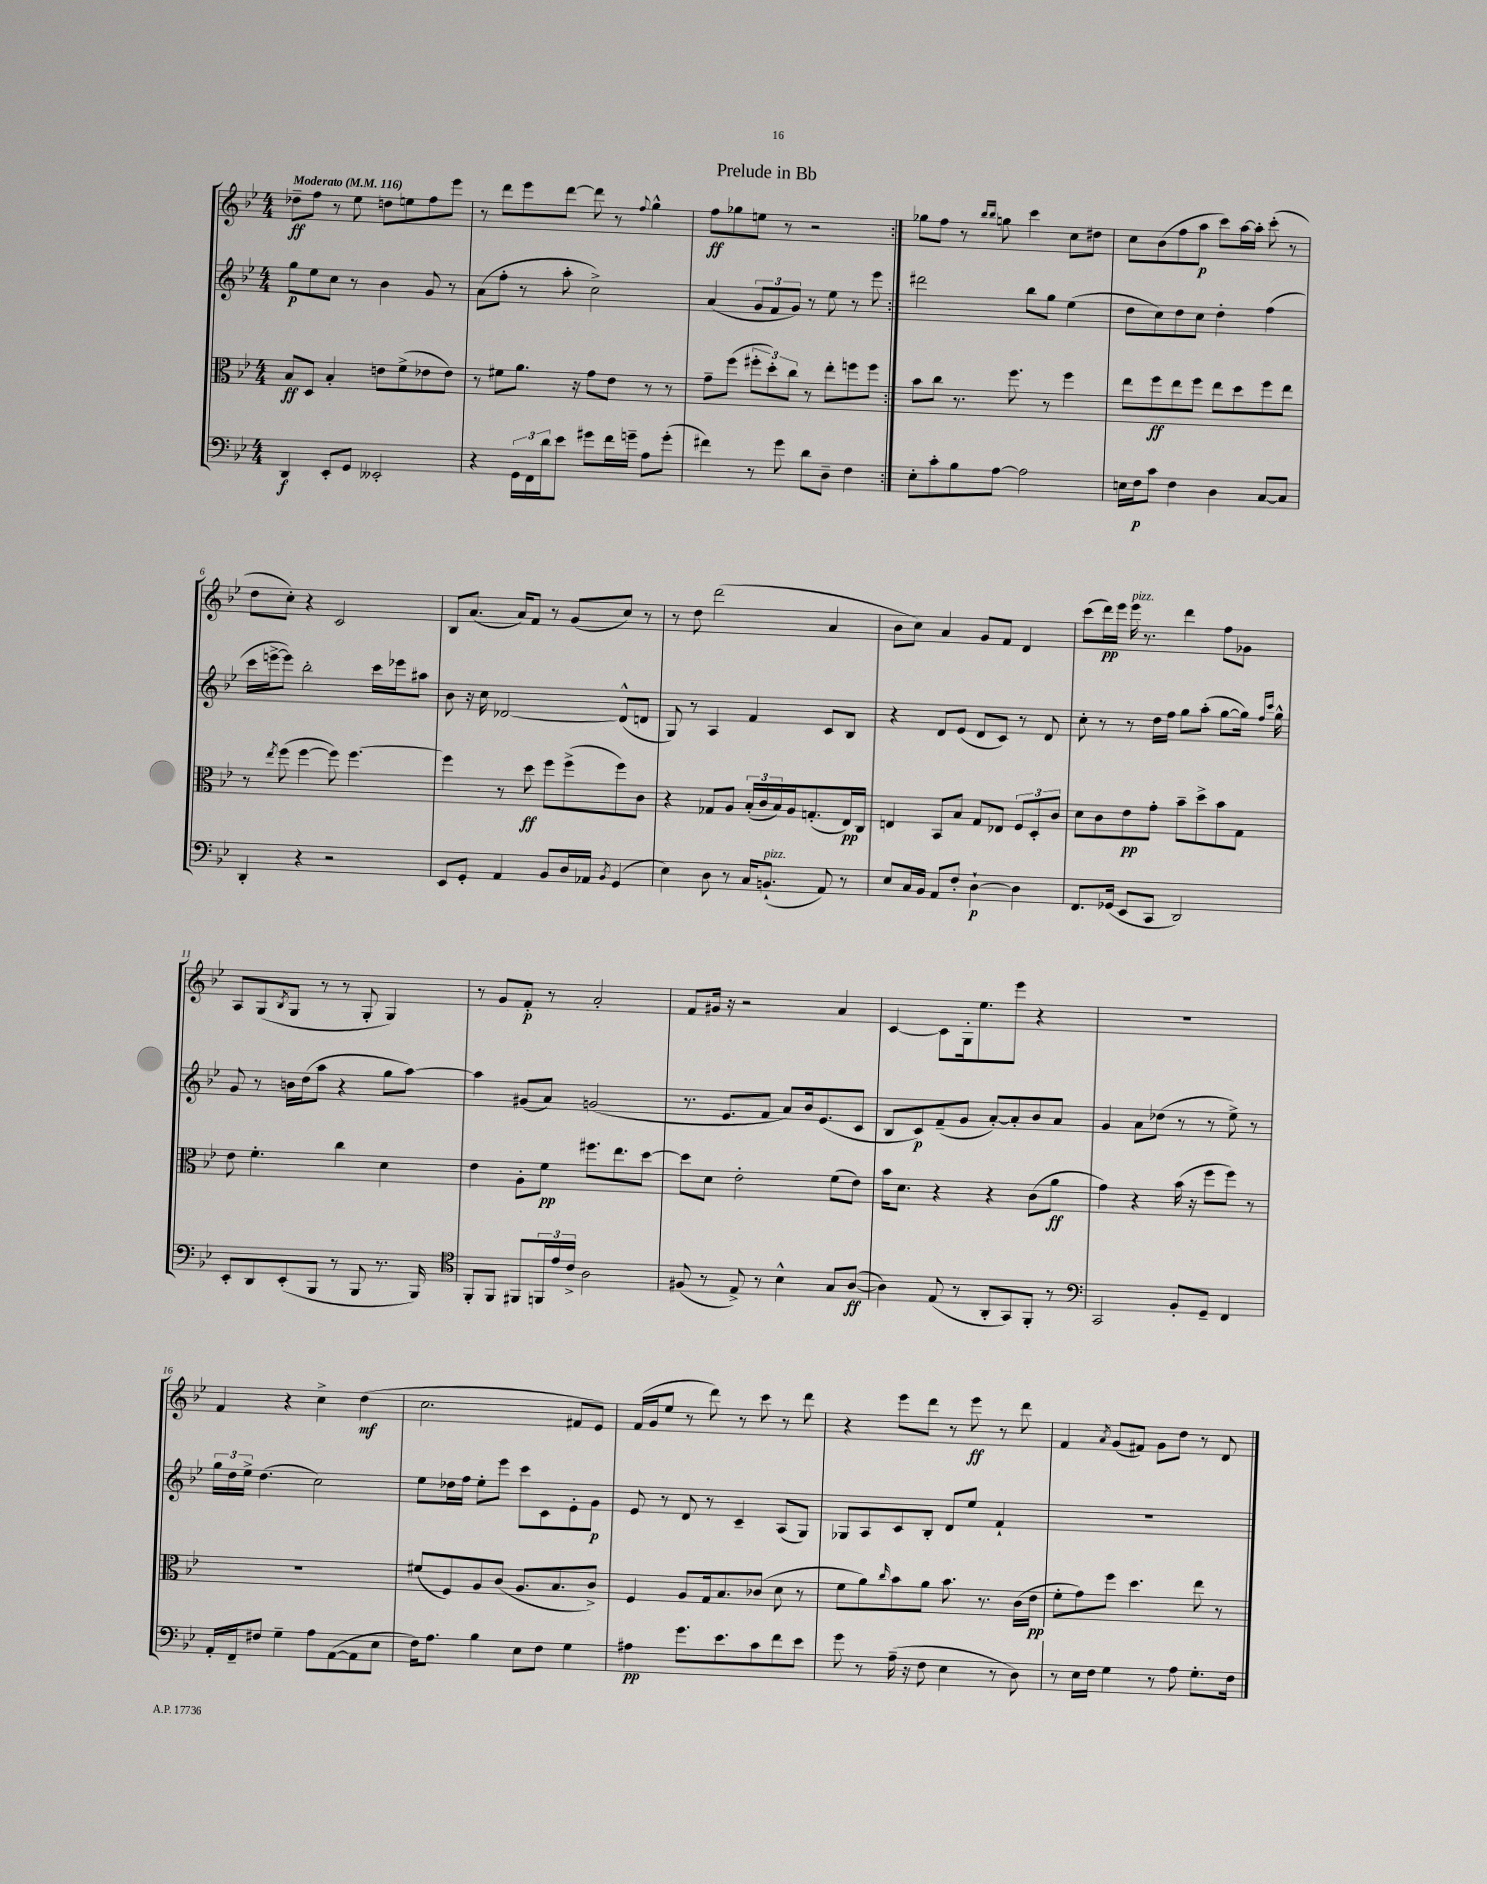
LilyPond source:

\header { title = "Prelude in Bb" }
<<
\new StaffGroup <<
\new Staff = "s0" {
    \clef treble \key bes \major \numericTimeSignature \time 4/4 \tempo "Moderato" 4 = 116
    \repeat volta 2 { des''8--\ff f''8 r8 ees''8 d''8 e''8 f''8 ees'''8 |
    r8 d'''8 ees'''8 d'''8~ d'''8 r8 \appoggiatura { f''8 } g''4-^ |
    f''8\ff ges''8 e''8 r8 r2 | }
    ges''8 f''8 r8 \grace { bes''16 bes''16 } g''8 c'''4 c''8 dis''8 |
    c''8 bes'8( f''8 a''8\p c'''8) a''16~ a''16-. c'''8-.( r8 |
    d''8 c''8-.) r4 c'2 |
    bes8 a'8.( a'16) f'8 r8 g'8( c''8) r8 |
    r8 d''8 d'''2( a'4 |
    bes'8 c''8) a'4 g'8 f'8 d'4 |
    c'''8( d'''16\pp) ees'''16 ees'''16^\markup { \italic "pizz." } r8. d'''4 f''8 ges'8 |
    a8 g8( \acciaccatura { bes8 } g8 r8 r8 g8-. g4) |
    r8 g'8 f'8-.\p r8 a'2-. |
    f'8 gis'16 r16 r2 a'4 |
    c'4~ c'8 g16-. ees''8. ees'''8 r4 |
    R1 |
    f'4 r4 c''4-> d''4\mf( |
    c''2. fis'8 ees'8) |
    f'16( g'16 ees''8 r8 d'''8) r8 c'''8 r8 d'''8 |
    r4 ees'''8 d'''8 r8 ees'''8\ff r8 d'''8 |
    f'4 \acciaccatura { a'8 } g'8( fis'8) g'8 d''8 r8 d'8 \bar "|." |
}
\new Staff = "s1" {
    \clef treble \key bes \major \numericTimeSignature \time 4/4
    \repeat volta 2 { g''8\p ees''8 c''8 r8 bes'4 g'8 r8 |
    a'8( f''8-. r8 a''8-. c''2->) |
    a'4( \tuplet 3/2 { g'8 f'8 g'8) } r8 ees''8 r8 ees'''8 | }
    dis'''2 bes''8 g''8 ees''4( |
    d''8 c''8) d''8 c''8 d''4-. f''4( |
    c'''16 e'''16~-> e'''8) bes''2-. c'''16 ees'''16 ais''8 |
    bes'8 r16 c''16 des'2~ des'8-^( d'8 |
    g8) r8 a4 f'4 c'8 bes8 |
    r4 d'8 ees'8( d'8 c'8) r8 d'8 |
    c''8-. r8 r8 d''16 f''16 g''8 a''8-.( g''8~ g''16) \grace { f''16 c'''16 } g''16-^ |
    g'8 r8 b'16 d''16( a''8 r4 g''8 a''8~) |
    a''4 gis'8( a'8) g'2( |
    r8. ees'8. f'8 a'8) bes'16 ees'8.( c'8 |
    bes8 c'8\p) f'8--( g'8 a'8~-.) a'8-. bes'8 a'8 |
    g'4 a'8 des''8( r8 r8 ees''8->) r8 |
    \tuplet 3/2 { g''16 d''16 ees''16-> } d''4.( c''2) |
    ees''8 des''16 f''16 ees''8-. ees'''8 c'''8 c'8 ees'8-. g'8\p |
    ees'8 r8 d'8 r8 c'4-- a8( g8) |
    ges8 a8 c'8 bes8-. d'8 ees''8 f'4-! |
    R1 \bar "|." |
}
\new Staff = "s2" {
    \clef alto \key bes \major \numericTimeSignature \time 4/4
    \repeat volta 2 { bes8\ff d8 bes4-. e'8 f'8->( ees'8 ees'8) |
    r8 fis'8 a'8. r16 g'8 ees'8 r8 r8 |
    g'8-- f''8( \tuplet 3/2 { fis''8-. d''8-.) c''8 } r8 ees''8-. f''8 f''8 | }
    bes'8 c''8 r8. f''8. r8 f''4 |
    ees''8 f''8\ff ees''8 f''8 ees''8 d''8 f''8 ees''8 |
    r8 \acciaccatura { ees''8 } f''8( f''4~ f''8) f''4.~ |
    f''4 r8 d''8\ff f''8 f''8->( f''8) c'8 |
    r4 ges8 a8 \tuplet 3/2 { bes16-.( c'16 bes16) } a16 g8.-.( ees16\pp) c16 |
    e4 bes,8 bes8 g8 ees8 \tuplet 3/2 { f8 d8-. c'8 } |
    d'8 c'8 ees'8\pp g'8-. bes'8-- d''8-> bes'8 g8 |
    ees'8 f'4.-. c''4 d'4 |
    ees'4 a8-. f'8\pp fis''8. ees''8. d''8~ |
    d''8 d'8 ees'2-. f'8( ees'8) |
    bes'16 d'8. r4 r4 c'8( a'8\ff |
    g'4) r4 bes'16( r16 f''8 f''8) r8 |
    R1 |
    fis'8( f8) a8 c'8( a8. bes8. c'8->) |
    f4 a8 g16 bes8. ces'8( d'8 r8 |
    f'8 a'8) \grace { c''16 } bes'8 a'8 bes'8. r8. c'16( ees'16\pp |
    f'8-. g'8) f''8 d''4. ees''8 r8 \bar "|." |
}
\new Staff = "s3" {
    \clef bass \key bes \major \numericTimeSignature \time 4/4
    \repeat volta 2 { d,4\f ees,8-. g,8 eeses,2-. |
    r4 \tuplet 3/2 { g,16 f,16 d'16 } ees'8 gis'8 f'16 g'16-- a8 g'8-.( |
    fis'4) r8 g'8 d'8 d8-- f4 | }
    ees8-. c'8-. bes8 a8~ a2 |
    e16 f16\p c'8 f4 d4 c8~ c8 |
    d,4-. r4 r2 |
    ees,8 g,8-. a,4 bes,8 d16 aes,16 \acciaccatura { bes,8 } g,4( |
    ees4) d8 r8 c16 b,8.-!^\markup { \italic "pizz." }( a,8) r8 |
    ees8 c16 bes,16 a,8 f8-. d4~-!\p d4 |
    f,8. ges,16( ees,8 c,8 d,2) |
    ees,8-. d,8 ees,8-.( bes,,8 r8 bes,,8 r8. bes,,16) |
    \clef tenor f,8-. f,8 fis,8 \tuplet 3/2 { f,16 ees'16 c'16-> } a2 |
    fis8( r8 ees8->) r8 bes4-^ g8 a8~\ff( |
    a4) ees8( r8 a,8-. g,8) f,8-. r8 |
    \clef bass c,2 bes,8-. g,8-- f,4 |
    a,16-. f,16-- fis8 g4-- a8 a,8~( a,8 ees8 |
    f16) a8. bes4 ees8 f8 g4 |
    ais4\pp g'8. ees'8. c'8 f'8 ees'8 |
    g'8 r8 a16--( r16 f8 ees4 r8 d8) |
    r8 ees16 f16 g4 r8 a8 g8.-. f16 \bar "|." |
}
>>
>>
